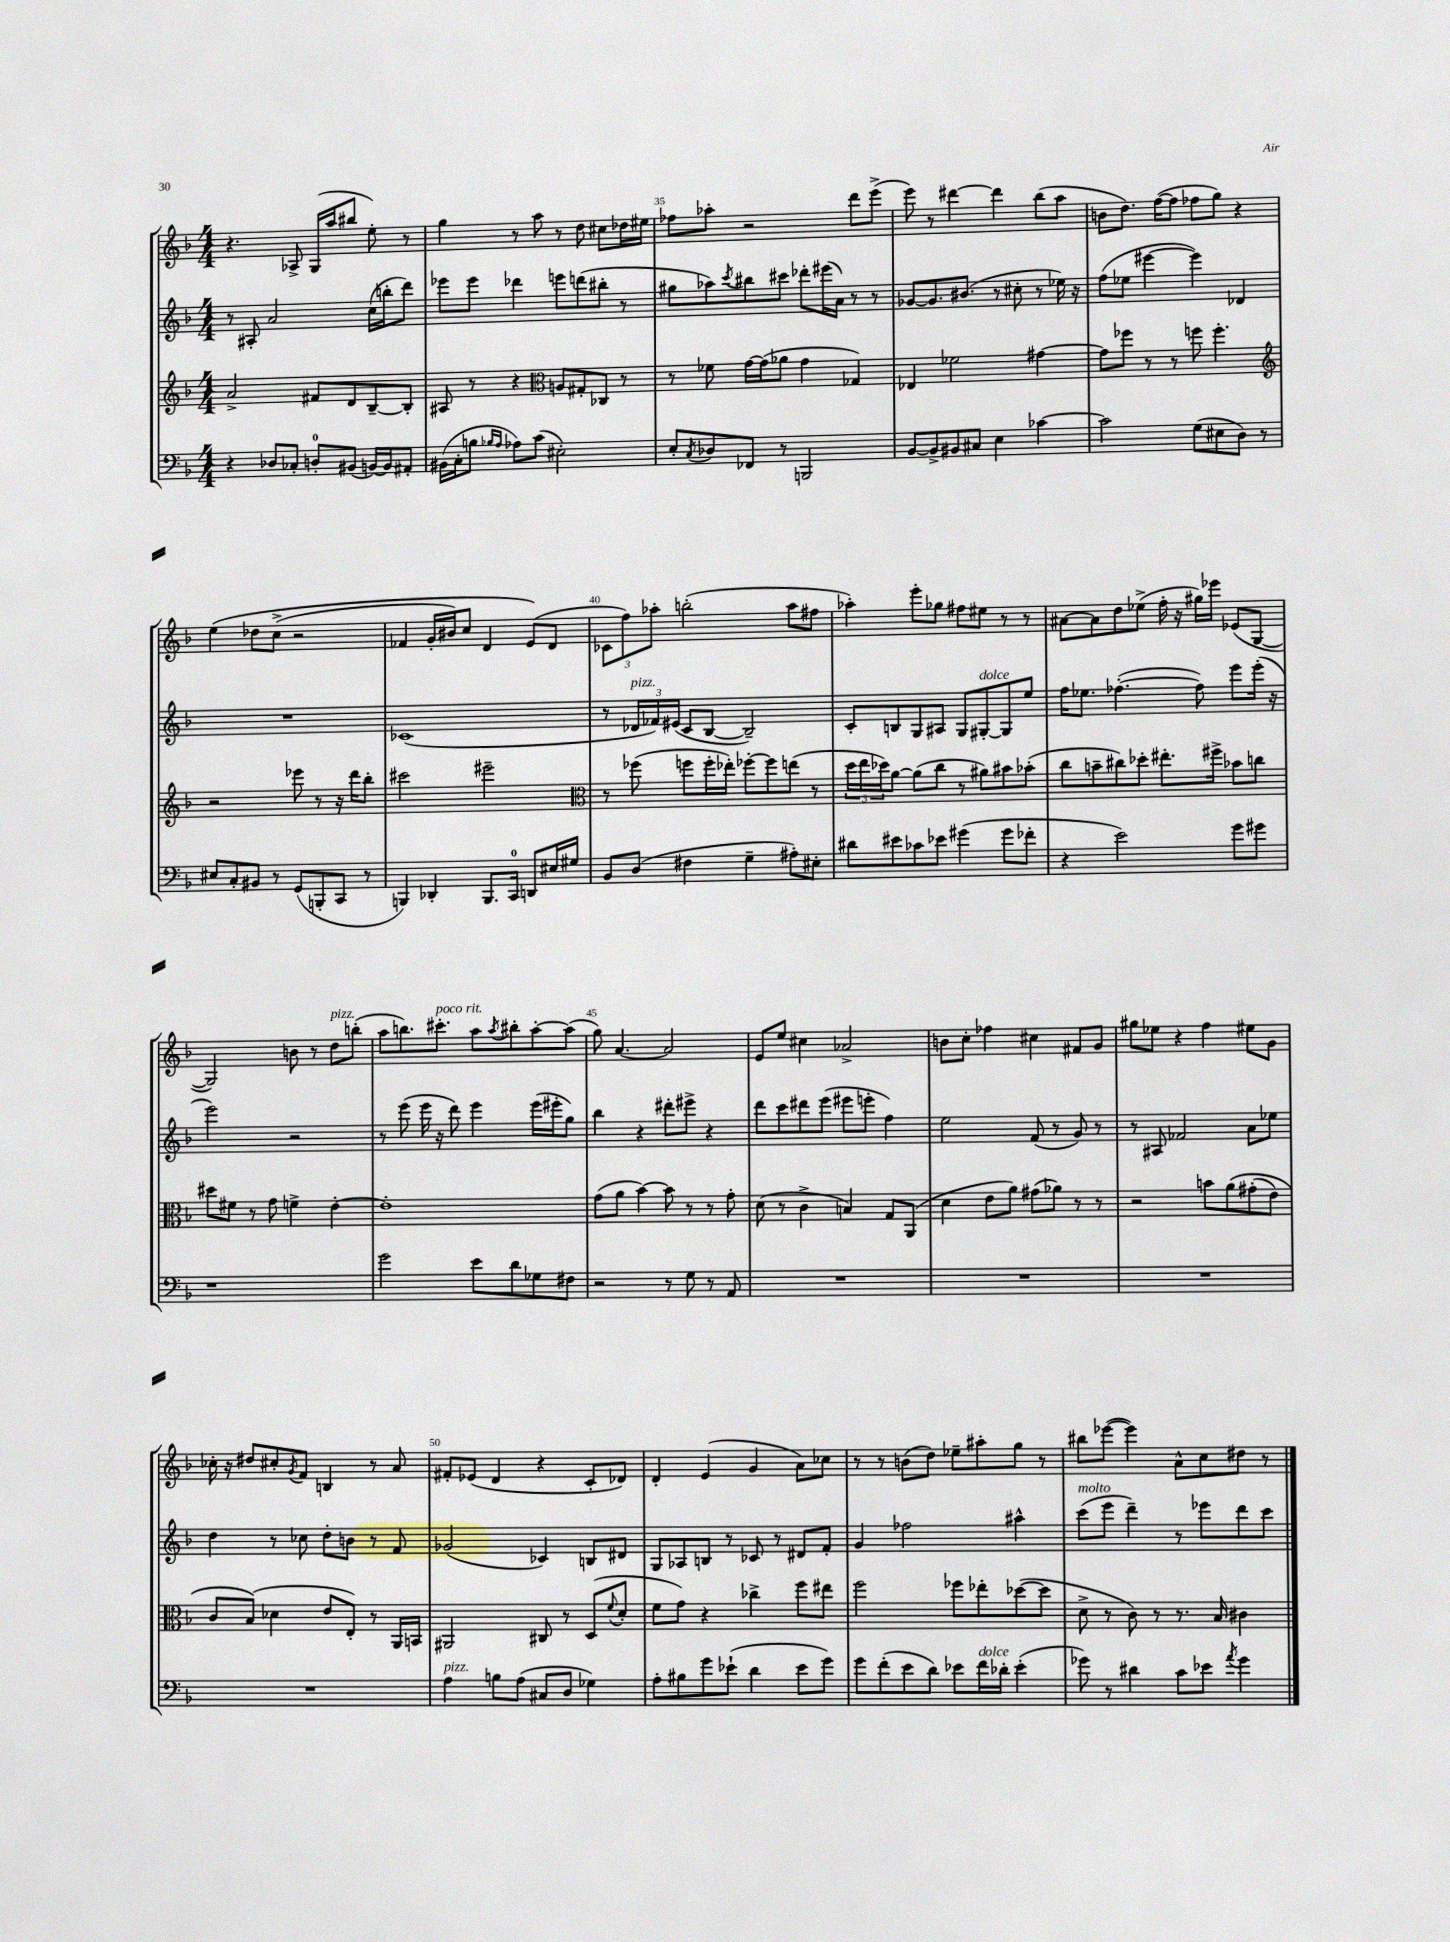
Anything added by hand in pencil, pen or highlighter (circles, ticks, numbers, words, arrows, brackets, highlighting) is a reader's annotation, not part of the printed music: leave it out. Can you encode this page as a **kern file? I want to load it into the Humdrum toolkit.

**kern	**kern	**kern	**kern
*staff4	*staff3	*staff2	*staff1
*clefF4	*clefG2	*clefG2	*clefG2
*k[b-]	*k[b-]	*k[b-]	*k[b-]
*M4/4	*M4/4	*M4/4	*M4/4
4r	2a^	8r	4.r
.	.	8A#'	.
8D-	.	2a	.
8C-'	.	.	8A-^
8D'	8f#	.	(16G
.	.	.	16aa
(8BB#	8d	.	8bb#
[16BB)	[8B-~	(16cc	8ee')
16BB]	.	16bb'	.
8AA#'	8B-']	8ddd)	8r
=	=	=	=
(16BB#	8A#	8eee-	4gg
16C'	.	.	.
8B	8r	8eee-	.
16qqB-	.	.	.
16qqA	.	.	.
8A-)	4r	4ddd-	8r
(8c	.	.	8aa
*	*clefC3	*	*
2E#')	8A	8eee	8r
.	8G#'	(8ddd	8dd
.	8C-	8bb#'	8cc#
.	8r	8r	16dd-
.	.	.	16ee#
=	=	=	=
8E'	8r	8gg#	8ff-
8qC	.	.	.
8D-	8f-	8aa-)	8aa-'
.	.	8qccc	.
8FF-	[16g	8bb#	2r
.	(16g]	.	.
8r	8a-	8ccc#	.
2BBB	4g	8ddd-'	.
.	.	(16eee#	.
.	.	16a)	.
.	4G-)	8r	8ddd
.	.	8r	(8eee^
=	=	=	=
[8BB-	4E-	[8g-	8eee)
8BB-^]	.	8.g-]	8r
8BB#	2f-	.	[4ddd#
.	.	(8.b#	.
8C#	.	.	.
4E	.	8r	4ddd#]
.	.	8cc#'	.
[4c-	[4g#	8r	(8bb-
.	.	16ee-)	8aa
.	.	16r	.
=	=	=	=
2c-]	8g#]	(8ff	8b
.	8ff-	8ee-	8.dd)
.	8r	[4eee#	.
.	.	.	([16ff
.	8r	.	8ff]
(8G	8ff	4eee#])	8ff-
8E#	4.ff'	.	8gg)
8D)	.	4d-	4r
8r	.	.	.
=	=	=	=
*	*clefG2	*	*
8E#	2r	1r	&(4ee
8C'	.	.	.
8BB#	.	.	8dd-
8r	.	.	(8cc^
(8GG	8eee-	.	2r
8BBB'	8r	.	.
8CC	16r	.	.
.	16ddd	.	.
8r	8bb-'	.	.
=	=	=	=
4BBB)	2ccc#	(1c-	4f-
4DD-'	.	.	16g'
.	.	.	16b#)
.	.	.	8cc
8.BBB	2eee#~	.	4d
16CC	.	.	.
8DD	.	.	(8e&)
16E#	.	.	8d
16G#	.	.	.
=	=	=	=
*	*clefC3	*	*
8BB-	8r	8r	12c-
.	.	.	12ff)
(8D	(8ff-	24d-	.
.	.	24f-)	12aa-'
.	.	(24e#	.
4F#	8ff	8c	(2bb'
.	16ff'	[8B-	.
.	16ee-')	.	.
4G~	[8ff-'	2B-~])	.
.	8ff-]	.	.
8A#')	(8ee	.	8aa-
8E#'	8r	.	8ff#
=	=	=	=
8d#	24dd	8c'	4aa-')
.	24ee	.	.
.	24dd-)	.	.
8e#	[8a	8B	.
8c-	(8a]	8G	8eee'
8e-	8cc	8A#	8gg-
(4g#	8r	8G	8ff#
.	8a#)	[8G#'	8ee#
8g#	8b#	8G#]	8r
8f-'	(8b-'	8ee	8r
=	=	=	=
4r	8cc	16ff	[8a#
.	.	8.ee-	.
.	8b~	.	8a#]
2e)	8cc#)	([4.ff-'	8dd
.	8dd-'	.	(8ee-^
.	8.ee#'	.	16ff'
.	.	.	16r
.	.	8ff-])	16gg#)
.	16ff#^	.	16eee-
8g	8b-	8eee	(8e-
8g#	8cc	(16eee'	[8G
.	.	16r	.
=	=	=	=
1r	8dd#	2eee)	2G])
.	8f#	.	.
.	8r	.	.
.	8g	.	.
.	4f^	2r	8b
.	.	.	8r
.	[4e'	.	8dd
.	.	.	(8bb'
=	=	=	=
2g	1e']	8r	8aa
.	.	(8eee	8.bb)
.	.	16eee	.
.	.	16r	8.ccc#'
.	.	8ddd)	.
8e	.	4eee	8aa
.	.	.	8qaa
8d	.	.	8bb#'
8G-	.	(16eee	[8aa'
.	.	16eee#'	.
8F#	.	8gg)	(8aa]
=	=	=	=
2r	(8g	4bb-	8gg)
.	8a	.	[4.a
.	[4b-)	4r	.
8r	8b-]	8ddd#'	2a]
8G	8r	8eee#^	.
8r	8r	4r	.
8AA	8g'	.	.
=	=	=	=
1r	(8d	8ddd	8e
.	8r	8ccc	8ee
.	4c^	8ddd#	4cc#
.	.	(8eee	.
.	4B)	8eee#	2a-^
.	.	8eee'	.
.	8G	4ff)	.
.	(8AA	.	.
=	=	=	=
1r	4d	2ee	8b
.	.	.	8cc'
.	8e	.	4ff-
.	8a)	.	.
.	(8g#	(8f	4cc#
.	8a-)	8r	.
.	8r	8g)	8f#
.	8r	8r	8g
=	=	=	=
1r	2r	8r	8gg#
.	.	8A#	8ee-
.	.	2f-	4r
.	8b	.	4ff
.	&(8a	.	.
.	(8g#'	8a	8ee#
.	8e)	8ee-	8g
=	=	=	=
1r	8c	4dd	16cc-'
.	.	.	16r
.	(8B-&)	.	8dd#
.	4d-	8r	8cc#'
.	.	.	8qg
.	.	8cc-	8f
.	8e	8dd'	4B
.	8E')	8b	.
.	8r	8r	8r
.	16AA	8f	8a
.	16BB	.	.
=	=	=	=
4A	2AA#	(2g-	8f#'
.	.	.	(8e-
8B	.	.	4d
(8A	.	.	.
8C#	8C#	4c-)	4r
8D	8r	.	.
4G-)	(8D	8B	8c'
.	8qqf	.	.
.	8d'	8d#	8d-)
=	=	=	=
8A'	8f	8G	4d'
8B#	8g)	8A-	.
8g	4r	8B	(4e
(8e-`	.	8r	.
4d	4cc-^	8c-	4g
.	.	8r	.
8e-	8ff	8d#	8a)
8g)	8ee#	8f'	8cc-
=	=	=	=
8g	2ff	4g	8r
(8f'	.	.	8r
8e	.	2ff-	(8b
8d)	.	.	8dd)
8e-	8ff-	.	8ee-~
16f	8ee-'	.	8aa#'
16d-'	.	.	.
(4e-'	([8dd-	4aa#^^	8gg
.	8dd-]	.	8r
=	=	=	=
8g-)	8d^	(8ccc	8bb#
8r	8r	8eee	([8eee-
4d#	8c)	4ddd~)	4eee-])
.	8r	.	.
8c	8.r	8r	8a^^
8e-	.	8eee-	8cc
.	16B-	.	.
8qa	.	.	.
4g-	4c#	8ddd	8dd#
.	.	8ccc	8r
==	==	==	==
*-	*-	*-	*-
